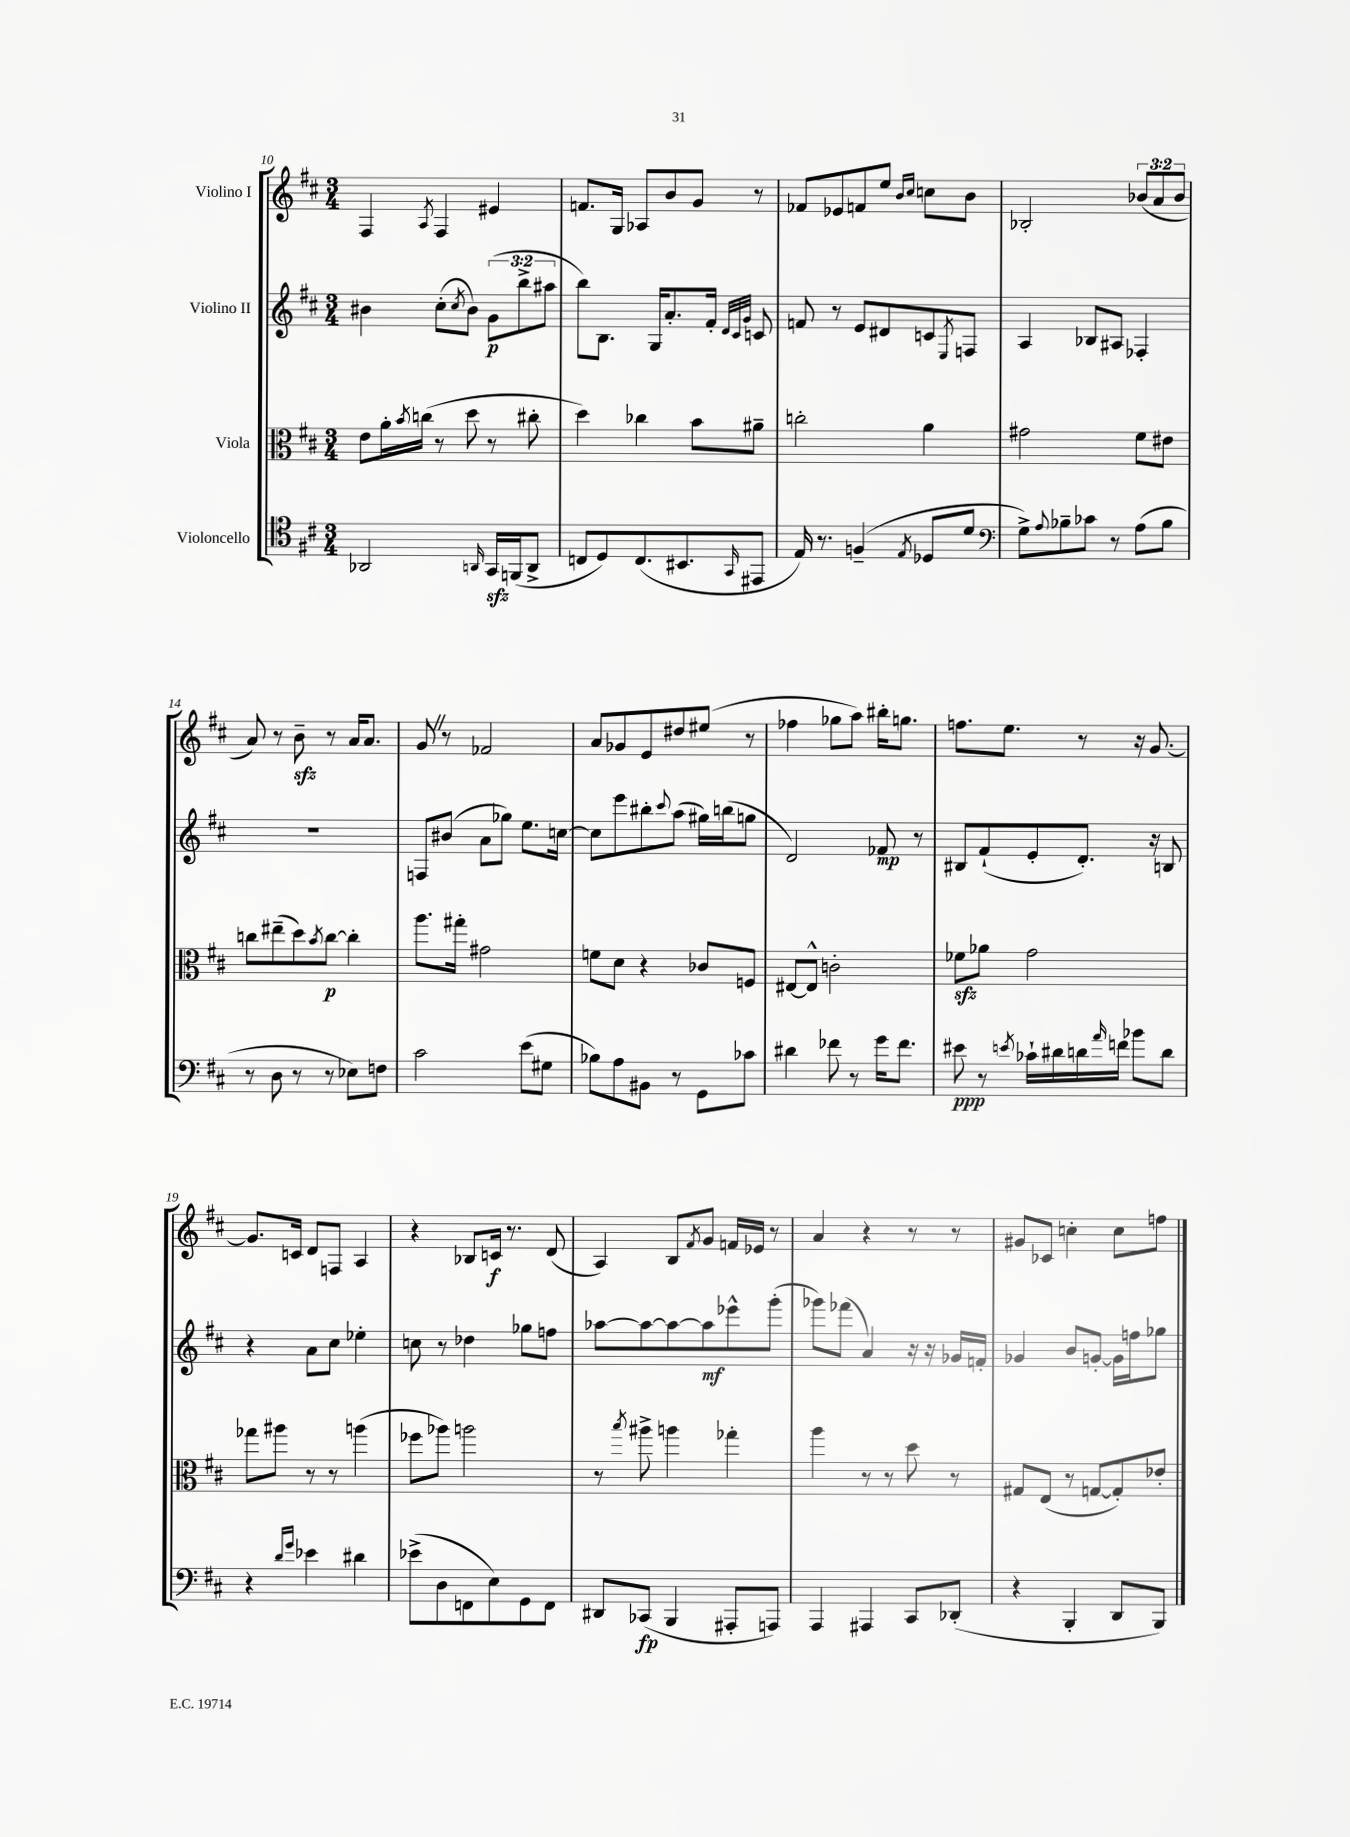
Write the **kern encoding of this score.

**kern	**dynam	**kern	**dynam	**kern	**dynam	**kern	**dynam
*part4	*part4	*part3	*part3	*part2	*part2	*part1	*part1
*staff4	*staff4	*staff3	*staff3	*staff2	*staff2	*staff1	*staff1
*I"Violoncello	*	*I"Viola	*	*I"Violino II	*	*I"Violino I	*
*clefC4	*	*clefC3	*	*clefG2	*	*clefG2	*
*k[f#c#]	*	*k[f#c#]	*	*k[f#c#]	*	*k[f#c#]	*
*M3/4	*	*M3/4	*	*M3/4	*	*M3/4	*
=10	=10	=10	=10	=10	=10	=10	=10
2AA-X/	.	8e\L	.	4b#X\	.	4F#/	.
.	.	16a'\L	.	.	.	.	.
.	.	8qb/	.	.	.	.	.
.	.	(16ccn\JJ	.	.	.	.	.
.	.	.	.	.	.	8qA/	.
.	.	8r	.	(8cc#'\L	.	4F#/	.
.	.	.	.	8qcc#/	.	.	.
.	.	8dd\	.	8b#\J)	.	.	.
16qqAAn/	.	.	.	.	.	.	.
16GGzz/LL	.	8r	.	(12g\L	p	4e#X/	.
(16FFn/J	.	.	.	.	.	.	.
.	.	.	.	12bb^\	.	.	.
8AA^/J	.	8cc#X'\	.	.	.	.	.
.	.	.	.	12aa#X\J	.	.	.
=11	=11	=11	=11	=11	=11	=11	=11
8Cn/L	.	4dd\)	.	8bb\L)	.	8.fn/L	.
8D/)	.	.	.	8.B\J	.	.	.
.	.	.	.	.	.	16G/Jk	.
(8.C/	.	4cc-X\	.	.	.	8A-X/L	.
.	.	.	.	16G/KL	.	.	.
.	.	.	.	8.a'/	.	8b/	.
8.BB#X/	.	.	.	.	.	.	.
.	.	8b\L	.	.	.	8g/J	.
.	.	.	.	16f#'/Jk	.	.	.
.	.	.	.	32qqd/LLL	.	.	.
.	.	.	.	32qqc#/	.	.	.
16qqGG/	.	.	.	32qqg/JJJ	.	.	.
8EE#X/J	.	8a#X~\J	.	8cn/	.	8r	.
=12	=12	=12	=12	=12	=12	=12	=12
16E/)	.	2ccn'\	.	8fn/	.	8f-X/L	.
8.r	.	.	.	.	.	.	.
.	.	.	.	8r	.	8e-X/	.
(4Fn~/	.	.	.	8e/L	.	8fn/	.
.	.	.	.	8d#X/	.	8ee/J	.
.	.	.	.	.	.	16qqb/LL	.
8qE/	.	.	.	.	.	16qqcc#/JJ	.
8D-X/L	.	4a\	.	8cn/	.	8ccn\L	.
.	.	.	.	8qE/	.	.	.
8d/J	.	.	.	8Fn/J	.	8b\J	.
=13	=13	=13	=13	=13	=13	=13	=13
*clefF4	*	*	*	*	*	*	*
8G^\L)	.	2g#X\	.	4A/	.	2B-X'/	.
8qqA/	.	.	.	.	.	.	.
8B-X~\	.	.	.	.	.	.	.
8c-X\J	.	.	.	8B-X/L	.	.	.
8r	.	.	.	8A#X/J	.	.	.
(8A\L	.	8f#\L	.	4F-X'/	.	(12b-X/L	.
.	.	.	.	.	.	12a/	.
8B-\J	.	8e#X\J	.	.	.	.	.
.	.	.	.	.	.	12b-/J	.
!!LO:LB:g=z
=14	=14	=14	=14	=14	=14	=14	=14
8r	.	8ccn\L	.	2.r	.	8a/)	.
8D\	.	(8ee#X~\	.	.	.	8r	.
8r	.	8dd\)	.	.	.	8bzz~\	.
.	.	8qb/	.	.	.	.	.
8r	.	[8cc\J	p	.	.	8r	.
8E-X\L)	.	4cc'\]	.	.	.	16a/KL	.
.	.	.	.	.	.	8.a/J	.
8Fn\J	.	.	.	.	.	.	.
=15	=15	=15	=15	=15	=15	=15	=15
2c#\	.	8.aa\L	.	8Fn/L	.	8gZ/	.
.	.	.	.	(8b#X/J	.	8r	.
.	.	16gg#X'\Jk	.	.	.	.	.
.	.	2g#X\	.	8a\L	.	2f-X/	.
.	.	.	.	8gg-X\J)	.	.	.
(8e\L	.	.	.	8.ee\L	.	.	.
8G#X\J	.	.	.	.	.	.	.
.	.	.	.	[16ccn\Jk	.	.	.
=16	=16	=16	=16	=16	=16	=16	=16
8B-X\L)	.	8fn\L	.	8cc\L]	.	8a/L	.
8A\	.	8d\J	.	8eee\	.	8g-X/	.
8BB#X\J	.	4r	.	8bb#X'\	.	8e/	.
.	.	.	.	8qqccc#/	.	.	.
8r	.	.	.	(8aa\J	.	8dd#X/	.
8GG\L	.	8c-X/L	.	16gg#X\LL)	.	(8ee#X/J	.
.	.	.	.	(16bbn\J	.	.	.
8c-X\J	.	8Fn/J	.	8ggn\J	.	8r	.
=17	=17	=17	=17	=17	=17	=17	=17
4d#X\	.	[8E#X/L	.	2d/)	.	4ff-X\	.
.	.	8E#^^/J]	.	.	.	.	.
8f-X\	.	2cn'\	.	.	.	8gg-X\L	.
8r	.	.	.	.	.	8aa\J)	.
16g\KL	.	.	.	8f-X/	mp	16bb#X'\KL	.
8.f-\J	.	.	.	.	.	8.ggn\J	.
.	.	.	.	8r	.	.	.
=18	=18	=18	=18	=18	=18	=18	=18
8e#X\	ppp	8f-Xzz\L	.	8B#X/L	.	8.ffn\L	.
8r	.	8a-X\J	.	(8f#`/	.	.	.
.	.	.	.	.	.	8.ee\J	.
8qen/	.	.	.	.	.	.	.
16c-X`\LL	.	2g\	.	8e'/	.	.	.
16d#X\	.	.	.	.	.	.	.
16dn\	.	.	.	8.d'/J)	.	8r	.
16qqa/	.	.	.	.	.	.	.
16fn\JJ	.	.	.	.	.	.	.
8b-X\L	.	.	.	.	.	16r	.
.	.	.	.	16r	.	[8.g/	.
8d\J	.	.	.	8Bn/	.	.	.
!!LO:LB:g=z
=19	=19	=19	=19	=19	=19	=19	=19
4r	.	8gg-X\L	.	4r	.	8.g/L]	.
.	.	8aa#X\J	.	.	.	.	.
.	.	.	.	.	.	16cn/Jk	.
16qqd/LL	.	.	.	.	.	.	.
16qqg/JJ	.	.	.	.	.	.	.
4e-X\	.	8r	.	8a\L	.	8d/L	.
.	.	8r	.	8cc#\J	.	8Fn/J	.
4d#X\	.	(4aan\	.	4ee-X'\	.	4A/	.
=20	=20	=20	=20	=20	=20	=20	=20
(8e-X^\L	.	8ff-X\L	.	8ccn\	.	4r	.
8D\	.	8aa-X\J)	.	8r	.	.	.
8FFn\	.	2aan\	.	4dd-X\	.	8B-X/L	.
8E\)	.	.	.	.	.	16cn/Jk	f
.	.	.	.	.	.	8.r	.
8GG\	.	.	.	8gg-X\L	.	.	.
8FF\J	.	.	.	8ffn\J	.	(8d/	.
=21	=21	=21	=21	=21	=21	=21	=21
8DD#X/L	.	8r	.	[8aa-X\L	.	4A/)	.
.	.	8qbb/	.	.	.	.	.
(8CC-X/J	fp	8aa#X^\	.	8aa-\_	.	.	.
4BBB/	.	4aan\	.	8aa-\_	.	8B/L	.
.	.	.	.	.	.	8qf#/	.
.	.	.	.	8aa-\]	mf	8g/J	.
8AAA#X'/L	.	4gg-X'\	.	8eee-X^^\	.	16fn/LL	.
.	.	.	.	.	.	16e-X/JJ	.
8AAAn/J)	.	.	.	(8ggg'\J	.	8r	.
=22	=22	=22	=22	=22	=22	=22	=22
4AAA/	.	4aa\	.	8ggg-X\L)	.	4a/	.
.	.	.	.	(8fff-X\J	.	.	.
4AAA#X/	.	8r	.	4a/)	.	4r	.
.	.	8r	.	.	.	.	.
8CC#/L	.	8dd\	.	16r	.	8r	.
.	.	.	.	16r	.	.	.
(8DD-X'/J	.	8r	.	16g-X/LL	.	8r	.
.	.	.	.	16fn'/JJ	.	.	.
=23	=23	=23	=23	=23	=23	=23	=23
4r	.	8G#X/L	.	4g-X/	.	8g#X/L	.
.	.	(8E/J	.	.	.	8c-X/J	.
4BBB'/	.	8r	.	8b/L	.	4ccn'\	.
.	.	[8Gn/L	.	[8gn'/J	.	.	.
8DD/L	.	8G'/])	.	16g\LL]	.	8cc\L	.
.	.	.	.	16ffn\J	.	.	.
8BBB/J)	.	8e-X'/J	.	8gg-X\J	.	8ffn\J	.
==	==	==	==	==	==	==	==
*-	*-	*-	*-	*-	*-	*-	*-
